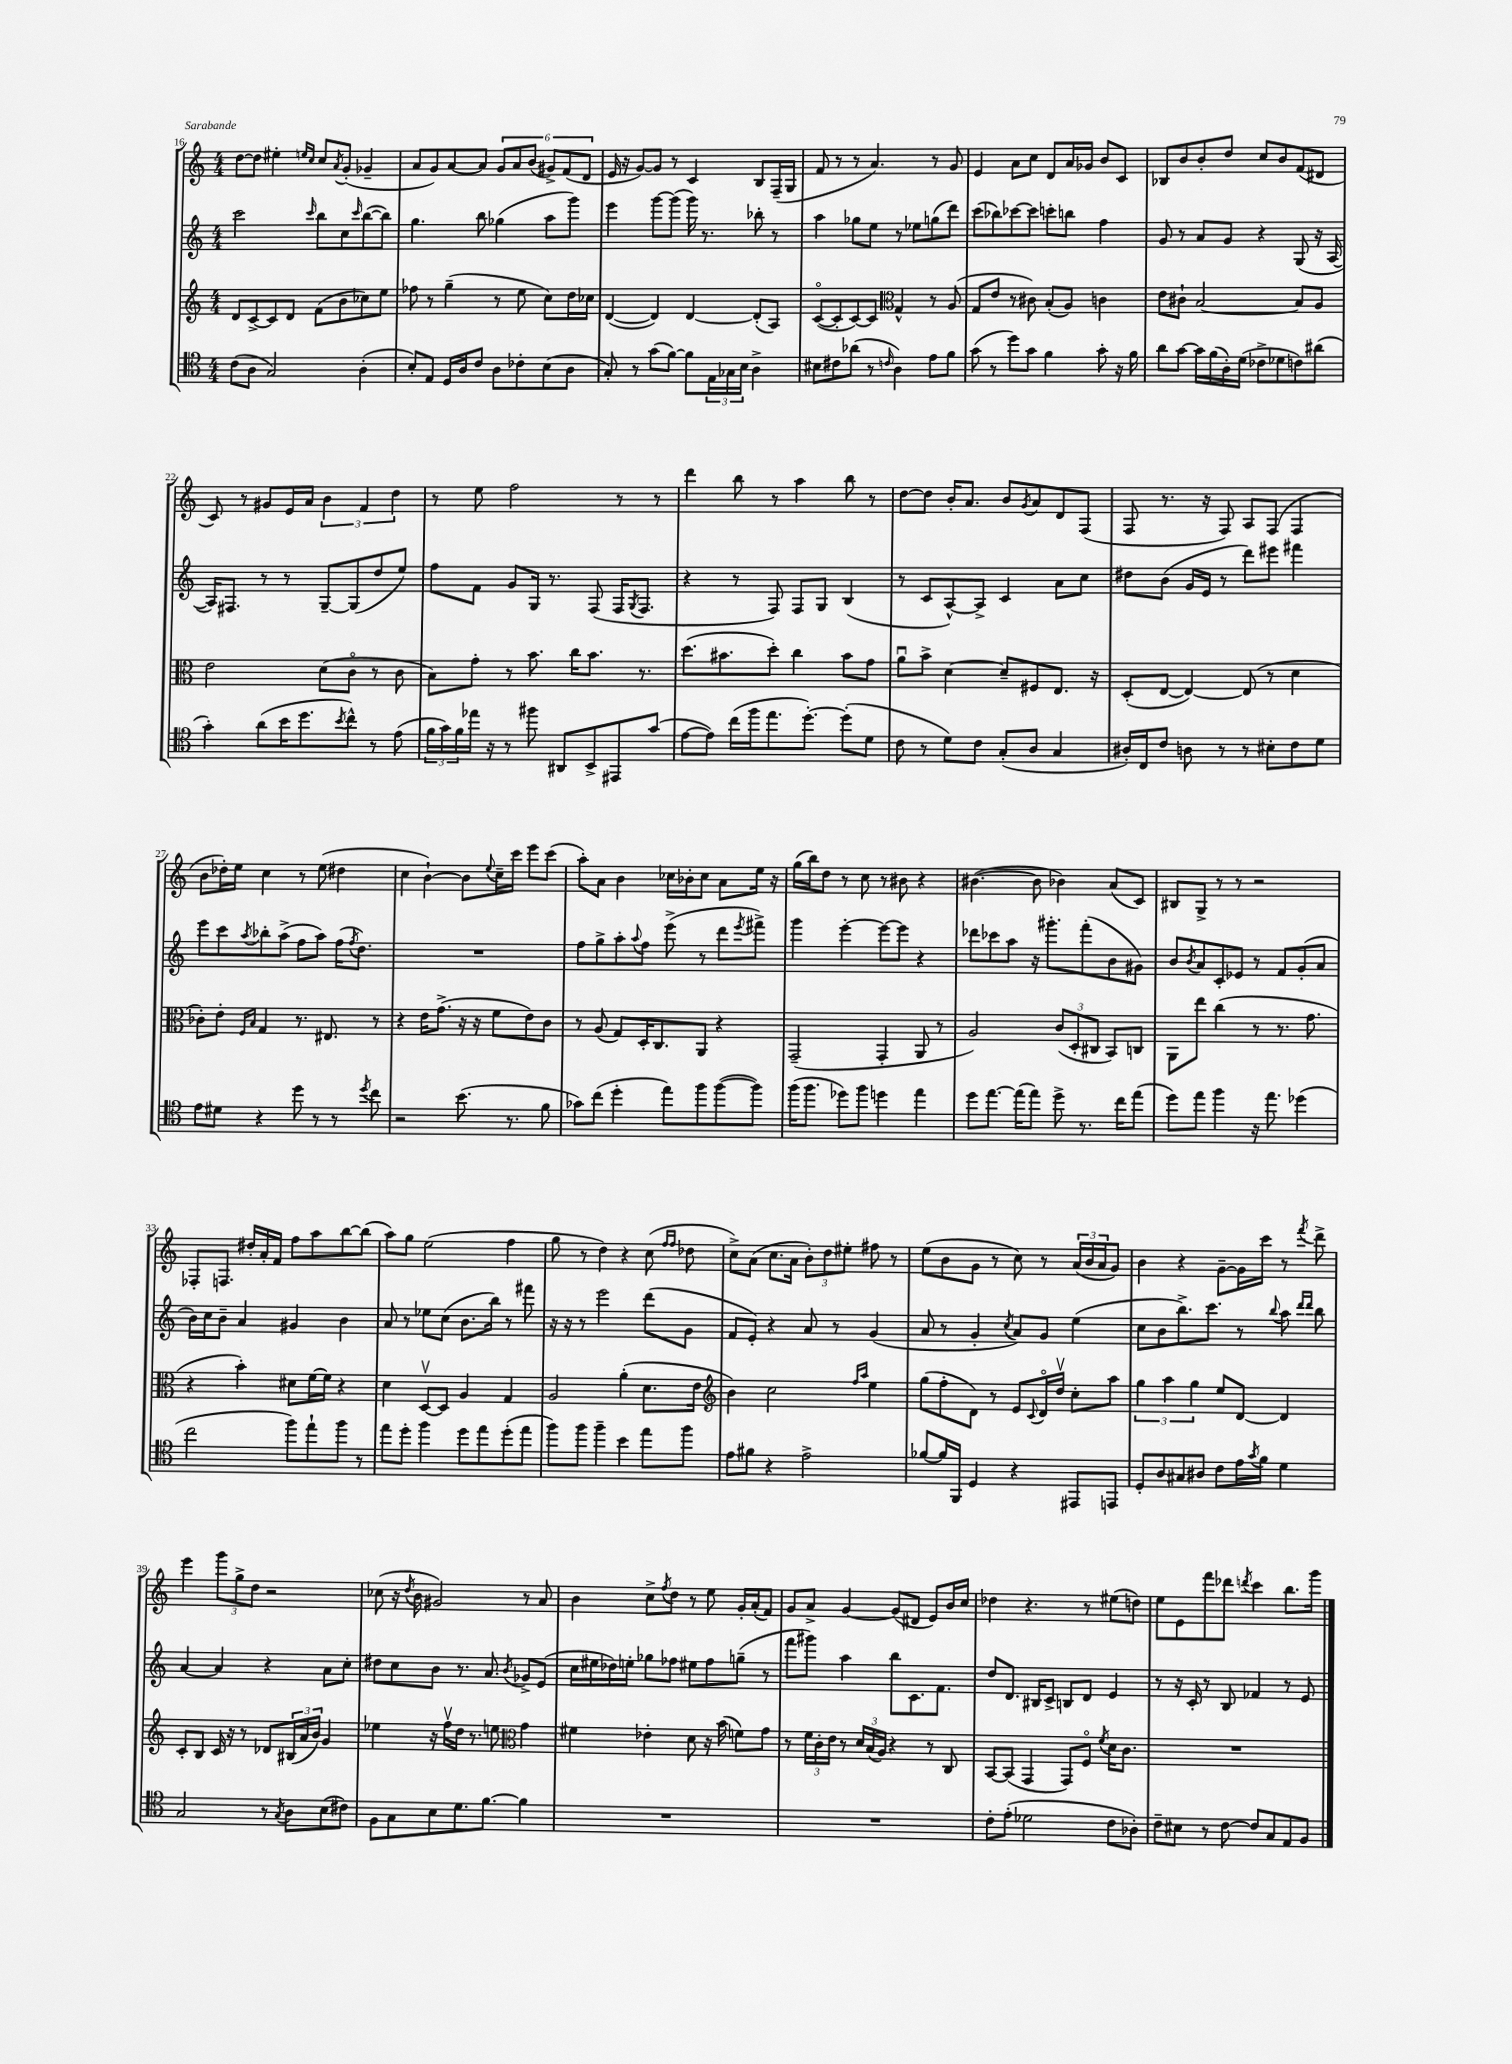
<<
\new StaffGroup <<
\new Staff = "s0" {
    \clef treble \key c \major \numericTimeSignature \time 4/4
    d''8~ d''8 eis''4-. \grace { e''16 c''16 } c''8 \acciaccatura { a'8 } g'8-.( ges'4-- |
    a'8 g'8) a'8~ a'8 \tuplet 6/4 { g'8 a'8 b'8( gis'8->) f'8( d'8 } |
    e'16 r16 g'8~) g'8 r8 c'4 b8 f16--( g16 |
    f'8 r8 r8 a'4.) r8 g'8 |
    e'4 a'8 c''8 d'8 a'16 ges'16 b'8 c'8 |
    bes8 b'8 b'8-. d''8 c''8 b'8 f'8( dis'8 |
    c'8) r8 gis'8 e'16 a'16 \tuplet 3/2 { b'4 f'4 d''4 } |
    r8 e''8 f''2 r8 r8 |
    d'''4 b''8 r8 a''4 b''8 r8 |
    d''8~ d''8 b'16-. a'8. b'8 \acciaccatura { g'8 } a'8 d'8 f8( |
    f8 r8. r16 f8) a8 f8( f4 |
    b'8 des''16-.) e''16 c''4 r8 e''8( dis''4 |
    c''4 b'4~-!) b'8 \appoggiatura { e''8 } c''16-- c'''16 e'''8 c'''8( |
    a''8-.) a'8 b'4 ces''16 bes'16-. ces''8 a'8 e''16 r16 |
    g''16( b''16) d''8 r8 c''8 r8 bis'8 r4 |
    bis'4.~( bis'8 bes'4) a'8( c'8) |
    bis8 g8-> r8 r8 r2 |
    fes8-. f8. dis''16-. a'16-. f'16 f''8 a''8 b''8~ b''8( |
    a''8) g''8 e''2( f''4 |
    g''8 r8 d''4) r4 c''8( \grace { f''16 f''16 } des''8 |
    c''8->) a'8( c''8. a'16 \tuplet 3/2 { b'8-.) d''8 eis''8-. } fis''8 r8 |
    e''8( b'8 g'8 r8 c''8) r8 \tuplet 3/2 { a'16( b'16 a'16 } g'8) |
    b'4 r4 g'8~-- g'16 c'''16 r8 \acciaccatura { f'''8 } d'''8-> |
    e'''4 \tuplet 3/2 { g'''8 g''8-> d''8 } r2 |
    ces''8( r16 \acciaccatura { d''8 } b'16 gis'2) r8 a'8 |
    b'4 c''8-> \acciaccatura { f''8 } d''8 r8 e''8 g'16-. a'16-.( f'8) |
    g'8 a'8-> g'4~ g'8( dis'8 e'8) b'16 c''16 |
    des''4 r4. r8 eis''8( d''8) |
    e''8 e'8 f'''8 des'''8 \acciaccatura { d'''8 } c'''4 b''8. g'''16 \bar "|." |
}
\new Staff = "s1" {
    \clef treble \key c \major \numericTimeSignature \time 4/4
    c'''2 \grace { c'''16 } b''8 c''8 \grace { c'''16 } b''8~( b''8) |
    g''4. b''8 ges''4( a''8 g'''8) |
    e'''4 g'''8~ g'''8( g'''16) r8. bes''8-. r8 |
    a''4 ges''8 e''8 r8 ees''8 g''8( d'''8) |
    c'''8( bes''8) ces'''8~ ces'''8 c'''8-. b''8 f''4 |
    g'8 r8 a'8 g'8 r4 g8( r16 a16~ |
    a16) fis8. r8 r8 g8~-- g8( d''8 e''8) |
    f''8 f'8 g'8 g16 r8. f8( f16 \acciaccatura { g8 } f8. |
    r4 r8 f8) f8 g8 b4( |
    r8 c'8 a8~-^) a8-> c'4 a'8 c''8 |
    dis''8 b'8( g'16 e'16 r8 d'''8) eis'''8 fis'''4 |
    e'''8 c'''8 \acciaccatura { a''8 } bes''8-. a''8->( f''8 a''8) f''16( \acciaccatura { f''8 } d''8.) |
    R1 |
    f''8 g''8-> a''8-. \appoggiatura { a''8 } f''8 e'''8->( r8 d'''8 \acciaccatura { e'''8 } fis'''8->) |
    g'''4 e'''4~-. e'''8~ e'''8 r4 |
    des'''8 ces'''8 a''8 r16 gis'''8.-. f'''8-.( b'8 gis'8) |
    b'8 \acciaccatura { b'8 } a'8 c'8-. ees'8 r8 f'8 g'8-.( a'8 |
    b'16) c''16 b'8-- a'4 gis'4 b'4 |
    a'8 r8 ees''8 c''8( b'8. b''16) r8 fis'''8 |
    r16 r16 r8 e'''2 d'''8( g'8 |
    f'8 e'8-.) r4 a'8 r8 g'4( |
    a'8 r8 g'4-. \acciaccatura { c''8 } a'8) g'8 e''4( |
    c''8 b'8 b''8.->) c'''8. r8 \appoggiatura { b''8 } a''8 \grace { d'''16 d'''16 } b''8 |
    a'4~ a'4 r4 a'8 c''8-. |
    dis''8 c''8 b'8 r8. a'8. \acciaccatura { b'8 } ges'8-> e'8( |
    c''16 eis''16 des''16) e''16-. ges''8 fes''8 eis''8 fes''8 g''8--( r8 |
    f'''8 gis'''8) a''4 b''8 c'8. f'8. |
    d''8 d'8. bis16 c'8-> b8 d'8 e'4 |
    r8 r16 c'16-. r8 b8 fes'4 r8 e'8 \bar "|." |
}
\new Staff = "s2" {
    \clef treble \key c \major \numericTimeSignature \time 4/4
    d'8 c'8~-> c'8 d'8 f'8( b'8 ces''8) e''8 |
    fes''8 r8 g''4--( r8 e''8 c''8) d''16 ces''16 |
    d'4~( d'4) d'4~ d'8-.( a8) |
    c'8~\flageolet( c'8-. c'8~) c'8 \clef alto g4-^ r8 a8( |
    g8 e'8 r8 cis'8) b8-.( a8) c'4 |
    e'8 cis'8-! b2~ b8 a8 |
    e'2 d'8( c'8\flageolet r8 c'8 |
    b8) g'8-. r8 b'8. c''16 b'8. r8. |
    d''8.( bis'8. d''8-.) c''4 bis'8 g'8 |
    a'8\downbow b'8-> d'4~ d'8-- fis8 e8. r16 |
    d8-.( e8~ e4~) e8( r8 d'4 |
    ces'8-.) e'8-. \grace { f16 b16 } g4 r8. eis8. r8 |
    r4 e'16 g'8.->( r16 r16 f'8 e'8) c'8 |
    r8 a8( g8) d16-. c8. a,8 r4 |
    g,2--( g,4-. a,8 r8 |
    a2) \tuplet 3/2 { c'8( d8-. cis8 } b,8) c8 |
    a,8 e''8 c''4( r8 r8. g'8. |
    r4 b'4-.) dis'8 f'16~ f'16 r4 |
    d'4 d8~\upbow d8 a4 g4 |
    a2 a'4-.( d'8. e'16 |
    \clef treble b'4) c''2 \grace { f''16 a''16 } e''4 |
    g''8( f''8-. d'8) r8 e'8 \appoggiatura { c'8 } d'16\flageolet d''16\upbow c''8-. a''8 |
    \tuplet 3/2 { g''4 a''4 g''4 } e''8 d'8~ d'4 |
    c'8-. b8 c'16 r16 r8 des'8 \tuplet 3/2 { bis16( a'16 b'16) } g'4 |
    ees''4 r16 f''16\upbow d''16 r8. e''8 \clef alto g'4 |
    fis'4 ees'4-. d'8 r16 b'16( f'8) g'8 |
    r8 \tuplet 3/2 { f'16 c'16-. e'16 } r8 \tuplet 3/2 { d'16 b16( a16) } r4 r8 c8 |
    b,8~ b,8( g,4 g,8) f8\flageolet \acciaccatura { f'8 } d'16 c'8. |
    R1 \bar "|." |
}
\new Staff = "s3" {
    \clef tenor \key c \major \numericTimeSignature \time 4/4
    c'8( a8 g2) a4-.( |
    b8-.) e8 d16 a16 c'8 a8 ces'8-. b8( a8 |
    g8-.) r8 g'8( f'8~) f'8 \tuplet 3/2 { e16 ges16 b16 } a4-> |
    bis8 cis'8 aes'8( r8 \grace { c'16 } a4) e'8 f'8 |
    g'8( r8 d''8) g'8 f'4 g'8-. r16 f'16 |
    a'8 g'8~ g'16 f'16( a16-.) d'16( ces'8-> des'8 c'8) ais'8( |
    g'4-.) a'8( b'16 d''8. \acciaccatura { b'8 } c''8-^) r8 e'8( |
    \tuplet 3/2 { f'16 g'16) f'16 } ees''16 r16 r8 fis''8 ais,8 b,8-> eis,8 g'8( |
    e'8~ e'8) c''16( f''16 e''8. d''8.~-.) d''8-.( d'8 |
    c'8 r8 d'8) c'8 g8-.( a8 g4 |
    ais16-.) c16 c'8 a8 r8 r8 bis8-. c'8 d'8 |
    e'8 dis'8 r4 d''8 r8 r8 \acciaccatura { d''8 } c''8 |
    r2 b'8.( r8. f'8 |
    ges'8) c''8( d''4-. e''8) f''8 f''8~( f''8) |
    f''16( f''8. des''8) f''8 d''4 e''4 |
    d''8 e''8.~ e''16( e''8) d''8-> r8. c''16 e''8( |
    d''8) e''8 f''4 r16 e''8. des''4( |
    c''2 f''8) e''8-! f''8 r8 |
    e''8 d''8-. f''4 d''8 e''8 d''8-.( e''8 |
    f''8) f''8 f''4-- b'4 e''8 f''8 |
    e'8 fis'8 r4 e'2-> |
    fes'8~ fes'16 f,16 d4 r4 eis,8 e,8 |
    d8-. a8 gis8 ais8 c'8 e'16 \acciaccatura { g'8 } f'16 d'4 |
    g2 r8 \acciaccatura { g8 } a8 b8( cis'8) |
    f8 g8 b8 d'8. f'8.~ f'4 |
    R1 |
    R1 |
    c'8-. e'8-.( des'2 c'8 aes8-.) |
    c'8-- bis8 r8 c'8~ c'8 g8 e8 f8 \bar "|." |
}
>>
>>
\layout { \context { \Score currentBarNumber = #16 } }
